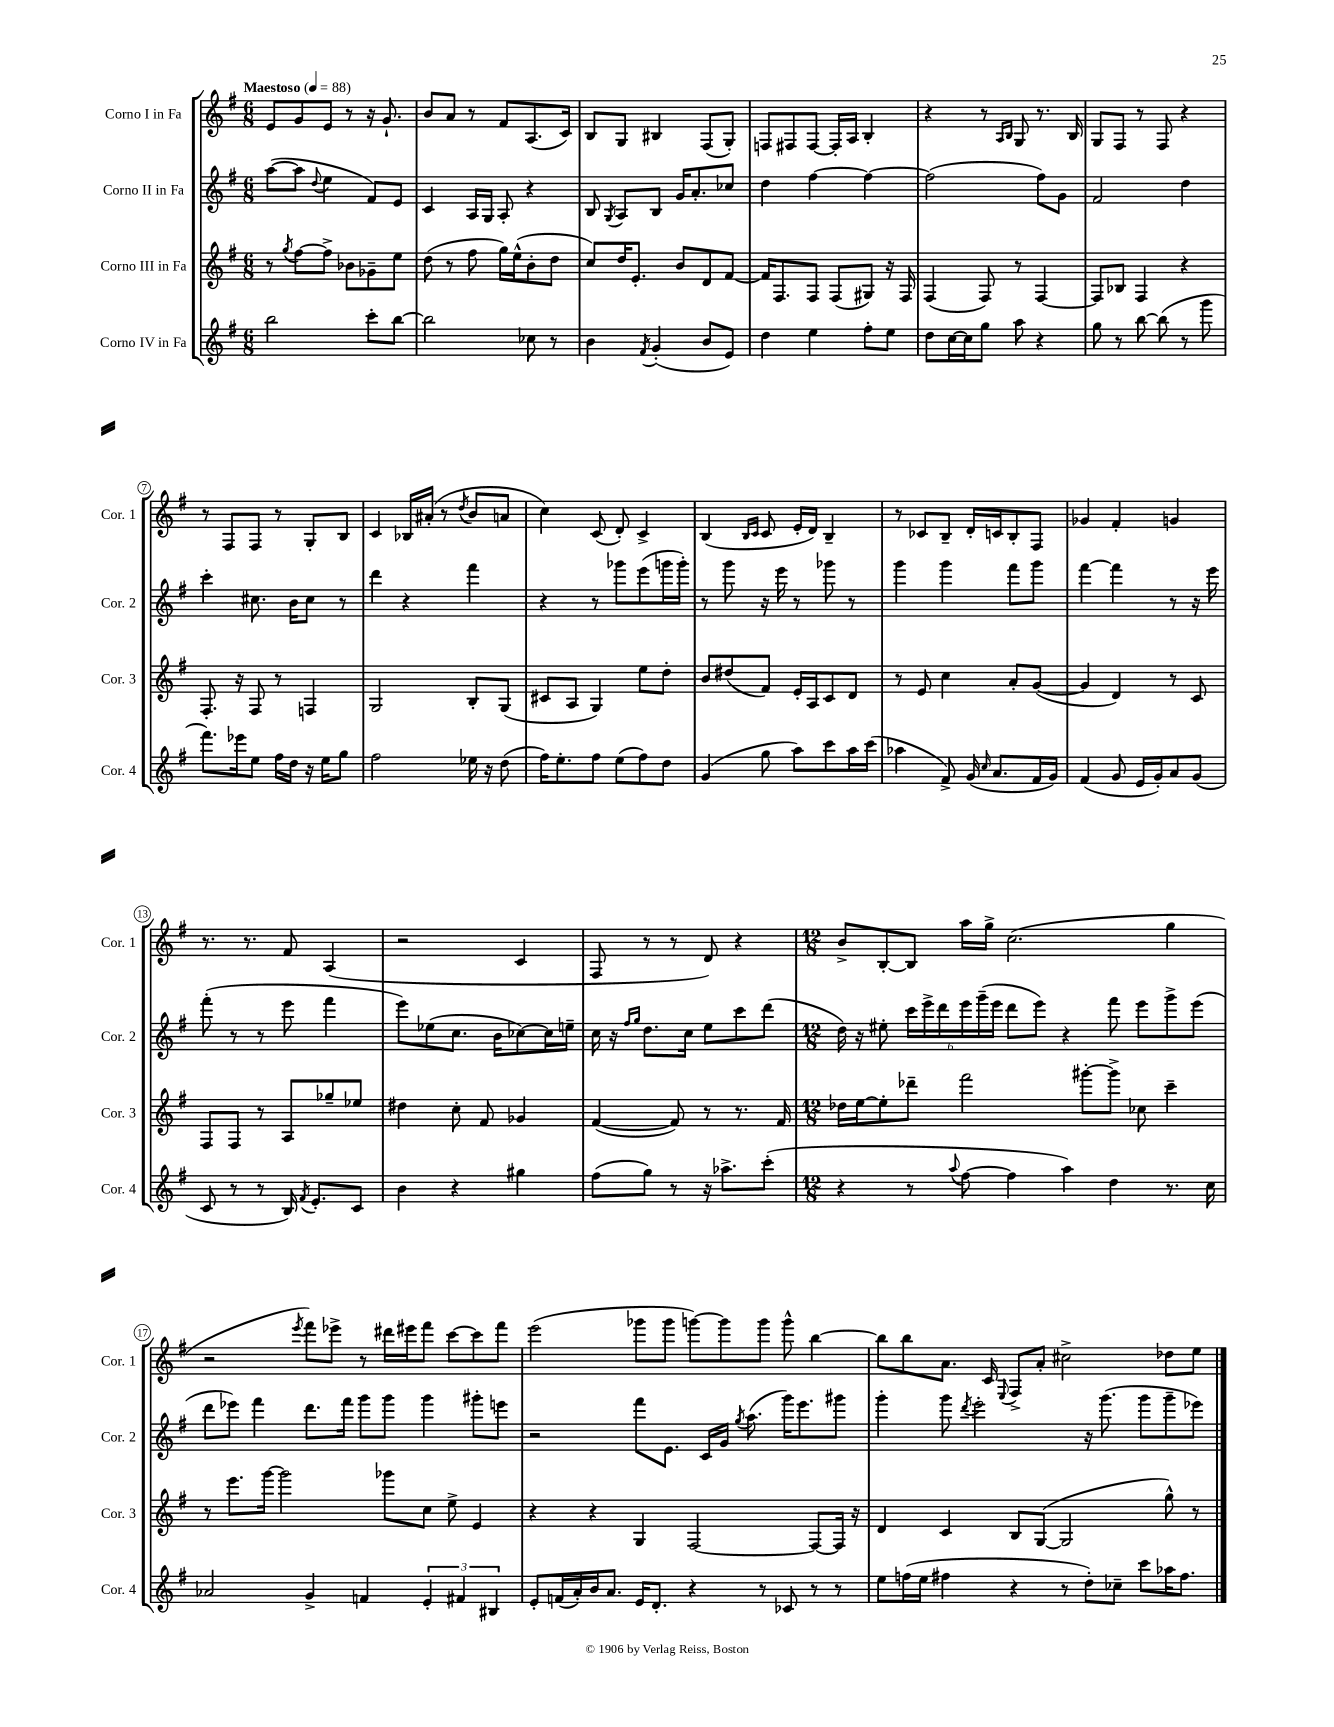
<<
\new StaffGroup <<
\new Staff = "s0" \with { instrumentName = "Corno I in Fa" shortInstrumentName = "Cor. 1" } {
    \clef treble \key g \major \numericTimeSignature \time 6/8 \tempo "Maestoso" 4 = 88
    \autoBeamOff e'8[ g'8 e'8] r8 r16 g'8.-! |
    b'8[ a'8] r8 fis'8[ a8.( c'16]) |
    b8[ g8] bis4 fis8[( g8]-.) |
    f8[ fis8 fis8]~ fis16[-. a16] b4-. |
    r4 r8 \grace { a16[ b16] } g8 r8. b16 |
    g8[ fis8] r8 fis8 r4 |
    r8 fis8[ fis8] r8 g8[-. b8] |
    c'4 bes16[ ais'16]-.( r8 \acciaccatura { d''8 } b'8[ a'8] |
    c''4) c'8( d'8-.) c'4-> |
    b4( \grace { b16[ c'16] } c'8 e'16[-. d'16]) b4-- |
    r8 ces'8[ b8]-- d'16[-. c'16 b8-. fis8] |
    ges'4 fis'4-. g'4 |
    r8. r8. fis'8 a4( |
    r2 c'4 |
    fis8 r8 r8 d'8) r4 |
    \numericTimeSignature \time 12/8 b'8[-> b8~-. b8] a''16[ g''16]-> c''2.( g''4 |
    r2 \acciaccatura { e'''8 } fis'''8[) ees'''8]-> r8 dis'''16[ eis'''16 fis'''8] c'''8[~ c'''8 fis'''8] |
    e'''2( ges'''8[ ges'''8] g'''8[~) g'''8 g'''8] g'''8-^ b''4~ |
    b''8[ b''8 a'8.] c'16 \appoggiatura { e8 } fis8[-> a'8]-. cis''2-> des''8[ e''8] \bar "|." |
}
\new Staff = "s1" \with { instrumentName = "Corno II in Fa" shortInstrumentName = "Cor. 2" } {
    \clef treble \key g \major \numericTimeSignature \time 6/8
    \autoBeamOff a''8[~( a''8] \appoggiatura { d''8 } e''4 fis'8[) e'8] |
    c'4 a16[ g16] a8-. r4 |
    b8 \acciaccatura { g8 } a8[ b8] g'16[ a'8.-. ces''8] |
    d''4 fis''4~ fis''4~ |
    fis''2( fis''8[) g'8] |
    fis'2 d''4 |
    c'''4-. cis''8. b'16[ cis''8] r8 |
    d'''4 r4 fis'''4 |
    r4 r8 ges'''8[ e'''8( g'''16 g'''16]-.) |
    r8 g'''8 r16 e'''16 r8 ges'''8 r8 |
    g'''4 g'''4 fis'''8[ g'''8] |
    fis'''4~ fis'''4 r8 r16 e'''16 |
    fis'''8-.( r8 r8 e'''8 fis'''4 |
    e'''8[) ees''8( c''8.] b'16[ ces''8~) ces''16 e''16]-- |
    c''16 r16 \grace { fis''16[ g''16] } d''8.[ c''16] e''8[ c'''8 d'''8]( |
    \numericTimeSignature \time 12/8 d''16) r16 eis''8-. \tuplet 6/4 { c'''16[ e'''16-> d'''16 e'''16 g'''16--( e'''16] } d'''8[ e'''8]) r4 fis'''8 e'''8[ g'''8-> e'''8]( |
    d'''8[ ees'''8]) fis'''4 d'''8.[ fis'''16] g'''8[ g'''8] g'''4 gis'''8[-. e'''8] |
    r2 fis'''8[ e'8.] c'16[ g'16] \acciaccatura { g''8 } a''8.( g'''16[) e'''8. gis'''8] |
    g'''4-. g'''8 \acciaccatura { d'''8 } e'''2-. r16 g'''8.( g'''8[ g'''8-- ees'''8]) \bar "|." |
}
\new Staff = "s2" \with { instrumentName = "Corno III in Fa" shortInstrumentName = "Cor. 3" } {
    \clef treble \key g \major \numericTimeSignature \time 6/8
    \autoBeamOff r8 \acciaccatura { g''8 } fis''8[~ fis''8]-> bes'8[ ges'8-- e''8] |
    d''8( r8 fis''8 g''16[) e''16-^( b'8-. d''8] |
    c''8[) d''16 e'8.]-. b'8[ d'8 fis'8]~ |
    fis'16[ fis8. fis8] fis8[( gis8]) r16 fis16 |
    fis4( fis8) r8 fis4~ |
    fis8[ bes8] fis4 r4 |
    fis8.-. r16 fis8 r8 f4 |
    g2 b8[-. g8]( |
    cis'8[ a8] g4) e''8[ d''8]-. |
    b'8[ dis''8( fis'8]) e'16[-. a16 c'8 d'8] |
    r8 e'8 c''4 a'8[-. g'8]~( |
    g'4 d'4) r8 c'8 |
    fis8[ fis8] r8 a8[ ges''8-- ees''8] |
    dis''4 c''8-. fis'8 ges'4 |
    fis'4~( fis'8) r8 r8. fis'16 |
    \numericTimeSignature \time 12/8 des''16[ e''16~ e''8-. des'''8]-- fis'''2 gis'''8[~-. gis'''8]-> ces''8 c'''4-- |
    r8 e'''8.[ g'''16]~ g'''2 ges'''8[ c''8] e''8-> e'4 |
    r4 r4 g4 fis2~ fis8[~ fis16] r16 |
    d'4 c'4 b8[ g8]~( g2 g''8-^) r8 \bar "|." |
}
\new Staff = "s3" \with { instrumentName = "Corno IV in Fa" shortInstrumentName = "Cor. 4" } {
    \clef treble \key g \major \numericTimeSignature \time 6/8
    \autoBeamOff b''2 c'''8[-. b''8]~ |
    b''2 ces''8 r8 |
    b'4 \acciaccatura { fis'8 } g'4-.( b'8[ e'8]) |
    d''4 e''4 fis''8[-. e''8] |
    d''8[ c''16~ c''16 g''8] a''8 r4 |
    g''8 r8 b''8~ b''8( r8 g'''8 |
    fis'''8.[) ees'''16 e''8] fis''16[ d''16] r16 e''16[ g''8] |
    fis''2 ees''16 r16 d''8( |
    fis''16[) e''8.-. fis''8] e''8[( fis''8) d''8] |
    g'4( g''8 a''8[) c'''8 a''16 c'''16]( |
    aes''4 fis'8->) g'16( \grace { c''16 } a'8.[ fis'16 g'16]) |
    fis'4( g'8 e'16[ g'16-.) a'8 g'8]( |
    c'8 r8 r8 b16) \acciaccatura { fis'8 } e'8.[-. c'8] |
    b'4 r4 gis''4 |
    fis''8[( g''8]) r8 r16 aes''8.[-> c'''8]-.( |
    \numericTimeSignature \time 12/8 r4 r8 \appoggiatura { a''8 } fis''8~ fis''4 a''4) d''4 r8. c''16 |
    aes'2 g'4-> f'4 \tuplet 3/2 { e'4-. fis'4 bis4 } |
    e'8[-. f'16( a'16-.) b'16 a'8.] e'16[ d'8.]-. r4 r8 ces'8 r8 r8 |
    e''8[ f''16( e''16] fis''4 r4 r8 d''8[-.) ces''8]-- c'''8[ aes''16 fis''8.] \bar "|." |
}
>>
>>
\layout { \context { \Score \override BarNumber.stencil = #(make-stencil-circler 0.1 0.3 ly:text-interface::print) } }
